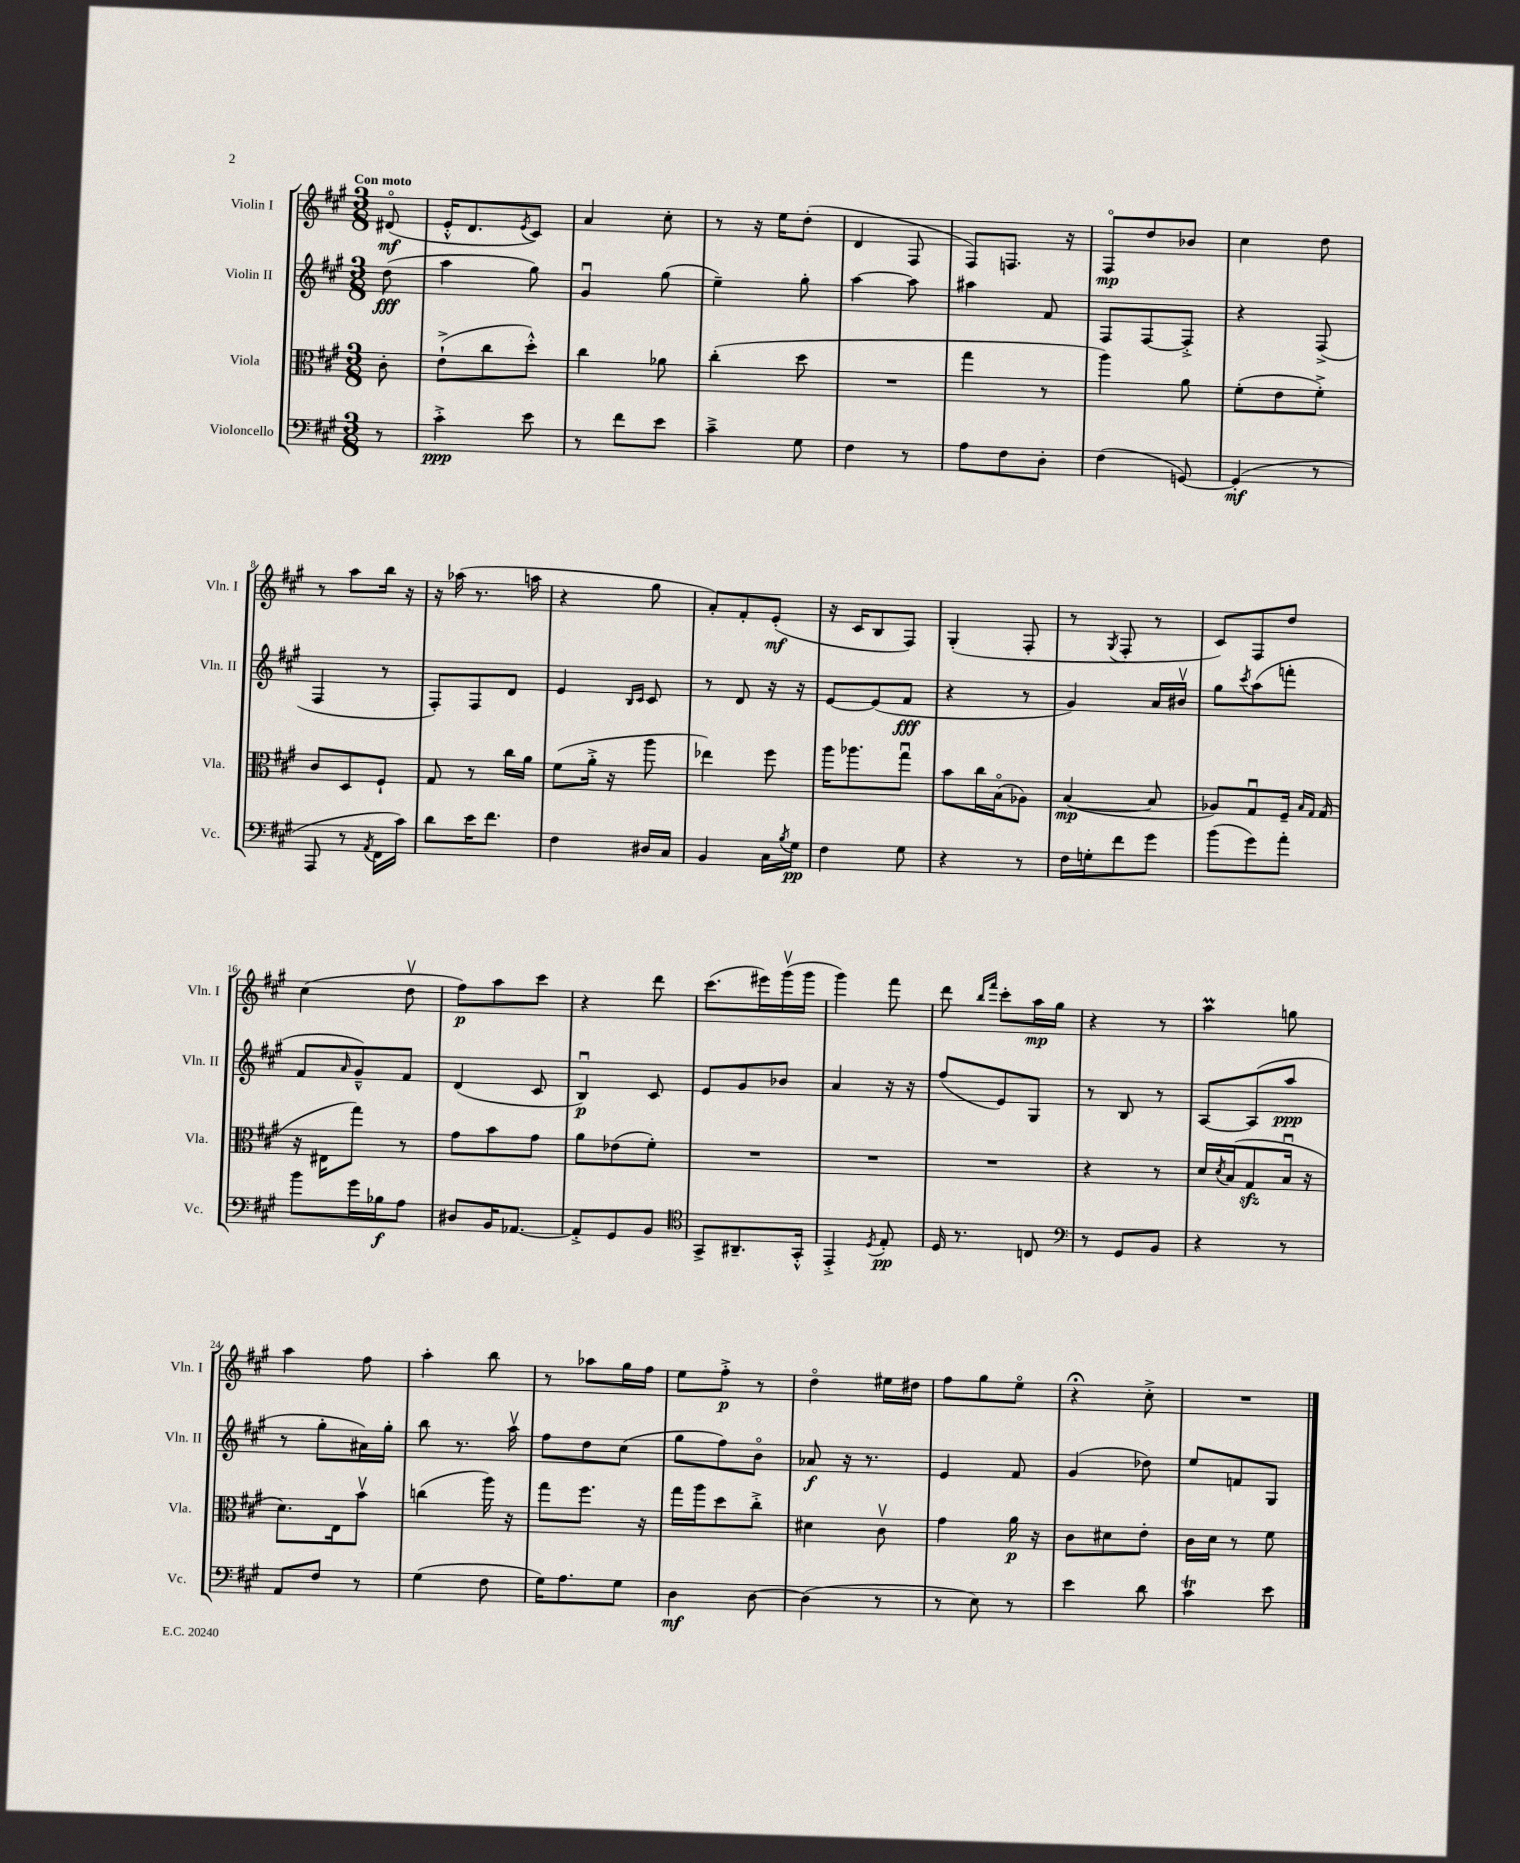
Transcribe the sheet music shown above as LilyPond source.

<<
\new StaffGroup <<
\new Staff = "s0" \with { instrumentName = "Violin I" shortInstrumentName = "Vln. I" } {
    \clef treble \key a \major \numericTimeSignature \time 3/8 \partial 8 \tempo "Con moto"
    dis'8\flageolet\mf( |
    e'16-.-^ d'8. \acciaccatura { e'8 } cis'8) |
    a'4 cis''8-. |
    r8 r16 e''16 d''8-.( |
    d'4 fis8 |
    fis8) f8. r16 |
    fis8\flageolet\mp d''8 bes'8 |
    cis''4 d''8 |
    r8 a''8 b''16 r16 |
    r16 aes''16( r8. a''16 |
    r4 gis''8 |
    a'8-.) fis'8-. e'8-.\mf( |
    r16 cis'16 b8 fis8) |
    gis4-.( fis8-. |
    r8 \acciaccatura { gis8 } fis8-. r8 |
    cis'8) fis8 d''8 |
    cis''4( d''8\upbow |
    fis''8\p) a''8 cis'''8 |
    r4 d'''8 |
    cis'''8.( eis'''16) gis'''16\upbow( gis'''16 |
    gis'''4) fis'''8 |
    d'''8 \grace { b''16 fis'''16 } cis'''8-. a''16\mp gis''16 |
    r4 r8 |
    a''4\prall g''8 |
    a''4 fis''8 |
    a''4-. b''8 |
    r8 aes''8 gis''16 fis''16 |
    e''8 fis''8-.->\p r8 |
    d''4\flageolet eis''16 dis''16 |
    fis''8 gis''8 e''8\flageolet |
    r4\fermata cis''8-.-> |
    R4. \bar "|." |
}
\new Staff = "s1" \with { instrumentName = "Violin II" shortInstrumentName = "Vln. II" } {
    \clef treble \key a \major \numericTimeSignature \time 3/8 \partial 8
    d''8\fff( |
    a''4 gis''8) |
    gis'4\downbow gis''8( |
    e''4--) gis''8-. |
    a''4~ a''8 |
    ais''4 fis'8 |
    fis8 fis8~ fis8-.-> |
    r4 fis8->( |
    fis4 r8 |
    fis8-.) fis8 d'8 |
    e'4 \grace { b16 cis'16 } cis'8 |
    r8 d'8 r16 r16 |
    e'8~ e'8( fis'8\fff |
    r4 r8 |
    gis'4) a'16 bis'16\upbow |
    gis''8 \acciaccatura { cis'''8 } a''8( f'''8-. |
    fis'8 \grace { a'16 } gis'8---^) fis'8 |
    d'4( cis'8 |
    b4\downbow\p) cis'8 |
    e'8 gis'8 bes'8 |
    a'4 r16 r16 |
    fis''8( e'8) gis8 |
    r8 b8 r8 |
    a8~ a8( a''8\ppp |
    r8 gis''8-. ais'16) gis''16-. |
    b''8 r8. a''16\upbow |
    fis''8 d''8 cis''8( |
    gis''8 fis''8) b'8\flageolet |
    aes'8\f r16 r8. |
    e'4 fis'8 |
    gis'4( des''8) |
    e''8 f'8 gis8 \bar "|." |
}
\new Staff = "s2" \with { instrumentName = "Viola" shortInstrumentName = "Vla." } {
    \clef alto \key a \major \numericTimeSignature \time 3/8 \partial 8
    cis'8-. |
    e'8-!->( cis''8 d''8-.-^) |
    cis''4 aes'8 |
    cis''4-.( d''8 |
    R4. |
    gis''4 r8 |
    a''4) a'8 |
    fis'8-.( e'8 fis'8-.->) |
    cis'8 d8 fis8-! |
    gis8 r8 cis''16 a'16 |
    fis'8( a'16-.-> r16 a''8 |
    ees''4) fis''8 |
    a''16 aes''8. gis''8\downbow |
    b'8 cis''16 b16\flageolet( aes8) |
    b4~\mp( b8 |
    aes8) gis8\downbow fis16-- \grace { b16 gis16 } gis16( |
    r16 eis16 gis''8) r8 |
    gis'8 b'8 gis'8 |
    a'8 ees'8( fis'8-.) |
    R4. |
    R4. |
    R4. |
    r4 r8 |
    d'16 \acciaccatura { d'8 } b16( gis8\sfz b16\downbow r16 |
    d'8.) e16 b'8\upbow |
    c''4( a''16) r16 |
    gis''8 fis''8. r16 |
    gis''16 a''16 d''8 cis''8-.-> |
    dis'4 cis'8\upbow |
    gis'4 a'16\p r16 |
    cis'8 dis'8 e'8-. |
    cis'16 d'16 r8 fis'8 \bar "|." |
}
\new Staff = "s3" \with { instrumentName = "Violoncello" shortInstrumentName = "Vc." } {
    \clef bass \key a \major \numericTimeSignature \time 3/8 \partial 8
    r8 |
    cis'4-.->\ppp e'8 |
    r8 fis'8 e'8 |
    cis'4---> gis8 |
    fis4 r8 |
    a8 fis8 d8-. |
    fis4( g,8~) |
    g,4-.\mf( r8 |
    a,,8 r8 \acciaccatura { a,8 } fis,16 cis'16) |
    d'8 e'16 fis'8. |
    fis4 dis16 cis16 |
    b,4 cis16 \acciaccatura { b8 } gis16\pp |
    fis4 gis8 |
    r4 r8 |
    fis16 g16-. fis'8 gis'8 |
    b'8( gis'8) a'8-. |
    b'8 gis'16 bes16\f a8 |
    dis8 b,16 aes,8.~ |
    aes,8-.-> gis,8 b,8 |
    \clef tenor gis,8-> ais,8.-- gis,16-.-^ |
    e,4-.-> \acciaccatura { d8 } e8-.\pp |
    d16 r8. c8 |
    \clef bass r8 gis,8 b,8 |
    r4 r8 |
    a,8 fis8 r8 |
    gis4( fis8 |
    gis16) a8. gis8 |
    d4\mf d8~ |
    d4( r8 |
    r8 e8) r8 |
    e'4 d'8 |
    cis'4\trill e'8 \bar "|." |
}
>>
>>
